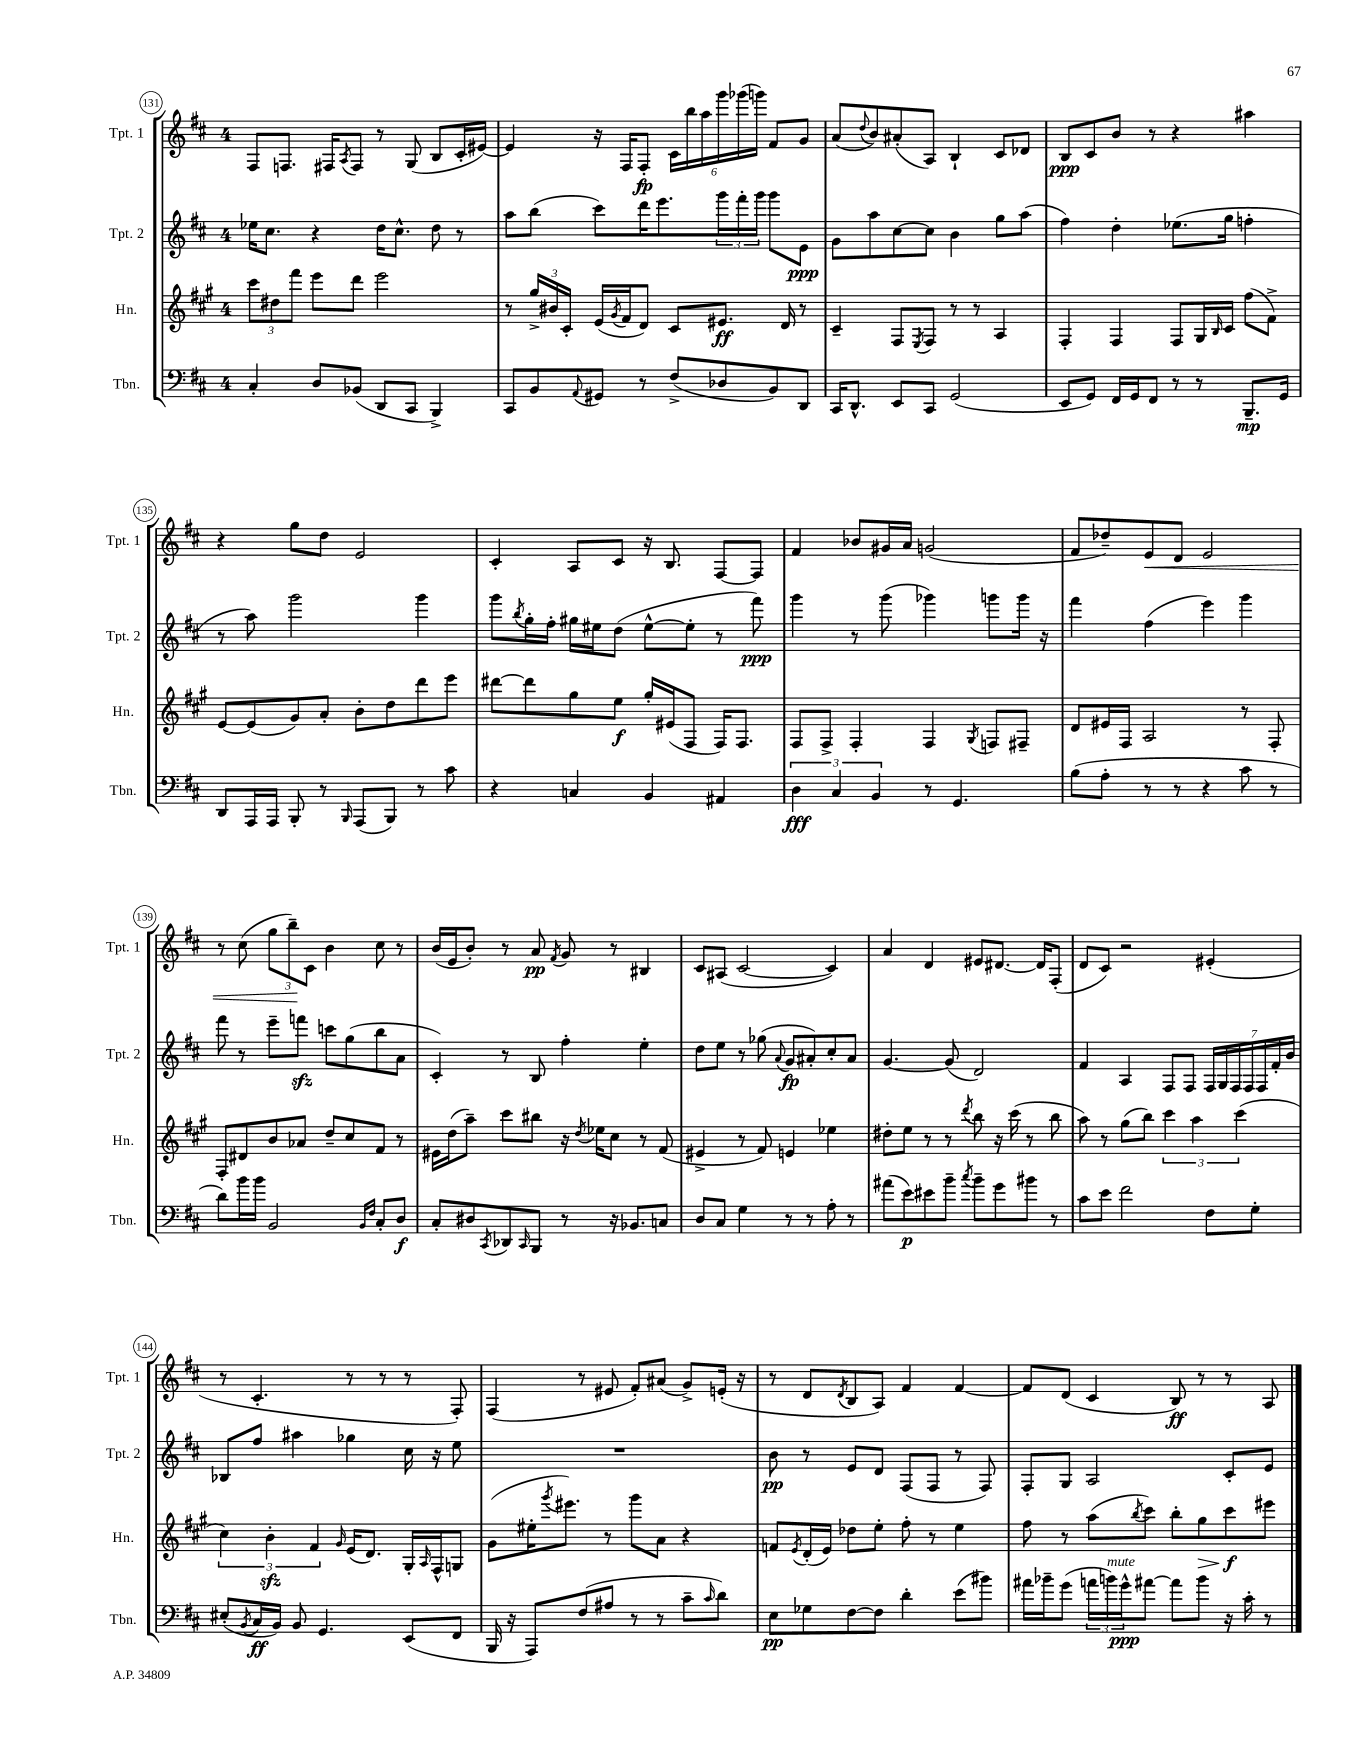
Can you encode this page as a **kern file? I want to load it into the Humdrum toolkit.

**kern	**kern	**kern	**kern
*staff4	*staff3	*staff2	*staff1
*clefF4	*clefG2	*clefG2	*clefG2
*k[f#c#]	*k[f#c#g#]	*k[f#c#]	*k[f#c#]
*M4/4	*M4/4	*M4/4	*M4/4
4C#'	12ccc#	16ee-	8F#
.	.	8.cc#	.
.	12dd#	.	.
.	.	.	8.F
.	12fff#	.	.
8D	8eee	4r	.
.	.	.	16F#
.	.	.	8qA
(8BB-	8ddd	.	8F#
8DD	2eee	16dd	8r
.	.	8.cc#^^	.
8CC#	.	.	(8G
4BBB^)	.	8dd	8B
.	.	8r	16c#'
.	.	.	[16e#)
=	=	=	=
8CC#	8r	8aa	4e#]
8BB	24gg#^	(8bb	.
.	24b#	.	.
.	24c#'	.	.
8qqAA	.	.	.
8GG#	(16e	8ccc#)	16r
.	8qg#	.	.
.	16f#	.	16F#
8r	8d)	16ddd	8F#'
.	.	8.eee	.
(8F#^	8c#	.	24c#
.	.	.	24bb
.	.	.	24aa
8D-	8.e#	24ggg	24ggg
.	.	24fff#'	(24ggg-
.	.	24ggg	24ggg)
8BB)	.	8ggg	8f#
.	16d	.	.
8DD	8r	8e	8g
=	=	=	=
16CC#	4c#~	8g	(8a
8.DD^^	.	.	.
.	.	.	8qqdd
.	.	8aa	8b)
8EE	8F#	[8cc#	(8a#'
.	8qE	.	.
8CC#	8F#	8cc#]	8A)
(2GG	8r	4b	4B`
.	8r	.	.
.	4A	8gg	8c#
.	.	(8aa	8d-
=	=	=	=
8EE	4F#'	4ff#)	8B
8GG)	.	.	8c#
16FF#	4F#	4dd'	8b
16GG	.	.	.
8FF#	.	.	8r
8r	8F#	(8.ee-	4r
8r	16G#	.	.
.	16qqB	.	.
.	16c#	16gg	.
8.BBB~	(8ff#	4ff'	4aa#
.	8f#^)	.	.
16GG	.	.	.
=	=	=	=
8DD	[8e	8r	4r
16AAA	(8e]	8aa)	.
16AAA	.	.	.
8BBB'	8g#)	2ggg	8gg
8r	8a'	.	8dd
16qqBBB	.	.	.
(8AAA	8b'	.	2e
8BBB)	8dd	.	.
8r	8ddd	4ggg	.
8c#	8eee	.	.
=	=	=	=
4r	[8ddd#	8ggg	4c#'
.	.	8qbb	.
.	8ddd#]	16gg'	.
.	.	16ff#'	.
4C	8gg#	16gg#	8A
.	.	16ee#	.
.	8ee	(8dd	8c#
4BB	16gg#'	[8ee#^^	16r
.	(16e#	.	8.B
.	8F#	8ee#']	.
4AA#	16F#)	8r	[8F#
.	8.F#	.	.
.	.	8fff#)	8F#]
=	=	=	=
6D	8F#	4ggg	4f#
.	8F#^	.	.
6C#	.	.	.
.	4F#'	8r	8b-
6BB	.	.	.
.	.	(8ggg	16g#
.	.	.	16a
8r	4F#	4ggg-)	(2g
4.GG	.	.	.
.	8qG#	.	.
.	8F	8ggg	.
.	8F#~	16ggg	.
.	.	16r	.
=	=	=	=
(8B	8d	4fff#	8f#
8A'	16e#	.	8dd-~)
.	16F#	.	.
8r	2A	(4ff#	8e
8r	.	.	8d
4r	.	4eee)	2e
8c#	8r	4ggg	.
8r	8F#'	.	.
=	=	=	=
8d)	8F#'	8fff#	8r
16b	8d#	8r	(8cc#
16b	.	.	.
2BB	8b	8eee~	12gg
.	.	.	12bb~)
.	8a-	8fff	.
.	.	.	12c#
.	8dd~	8ccc	4b
.	8cc#	(8gg	.
16qqBB	.	.	.
16qqF#	.	.	.
8C#'	8f#	8bb	8cc#
8D	8r	8a	8r
=	=	=	=
8C#'	16e#	4c#')	(16b
.	(16dd	.	16e
8D#	8aa~)	.	8b')
8qCC#	.	.	.
8DD-	8ccc#	8r	8r
16qqCC#	.	.	.
8BBB	8bb#	8B	8a
.	.	.	8qf#
8r	16r	4ff#'	8g
.	8qdd	.	.
.	16ee-	.	.
16r	8cc#	.	8r
8.BB-	.	.	.
.	8r	4ee'	4B#
8C	(8f#	.	.
=	=	=	=
8D	4e#^	8dd	8c#
8C#	.	8ee	(8A#
4G	8r	8r	[2c#
.	8f#)	(8gg-	.
.	.	8qqa	.
8r	4e	8g	.
8r	.	8a#')	.
8A'	4ee-	8cc#'	4c#])
8r	.	8a#	.
=	=	=	=
(8a#	8dd#'	[4.g	4a
8e)	8ee	.	.
8e#	8r	.	4d
8b~	8r	(8g]	.
8qcc#	8qddd	.	.
8b~	8bb	2d)	8e#
8g	16r	.	[8.d#
.	(16ccc#	.	.
8b#	8r	.	.
.	.	.	16d#]
8r	8bb	.	(8F#'
=	=	=	=
8c#	8aa)	4f#	8d
8e	8r	.	8c#)
2f#	(8gg#	4A	2r
.	8bb)	.	.
.	6ccc#	8F#	.
.	.	8F#	.
.	6aa	.	.
8F#	.	28F#	(4e#'
.	.	28G	.
.	.	28F#	.
.	(6ccc#	.	.
.	.	28F#	.
8G'	.	.	.
.	.	28F#	.
.	.	28f#'	.
.	.	28b	.
=	=	=	=
(8E#'	6cc#)	8B-	8r
8qBB	.	.	.
16C#	.	8ff#	4.c#'
.	6b'	.	.
16BB)	.	.	.
8BB	.	4aa#	.
.	6f#	.	.
4.GG	.	.	.
.	16qqg#	.	.
.	(16e	4gg-	8r
.	8.d)	.	.
.	.	.	8r
(8EE	16G#'	16cc#	8r
.	16qqA	.	.
.	16F#^^	16r	.
8FF#	8G	8ee	8F#')
=	=	=	=
16BBB	(8g#	1r	(4F#
16r	.	.	.
8AAA)	16ee#'	.	.
.	8qggg#	.	.
.	8.eee#)	.	.
(8F#	.	.	8r
8A#	8r	.	8e#
8r	8ggg#	.	8f#')
8r	8a	.	(8a#
8c#~	4r	.	8g^)
16qqc#	.	.	.
8d)	.	.	(16e'
.	.	.	16r
=	=	=	=
8E	8f	8b	8r
.	8qe	.	.
8G-	(16d'	8r	8d
.	16e)	.	.
.	.	.	8qd
[8F#	8dd-	8e	8B
8F#]	8ee'	8d	8A)
4d'	8ff#'	(8F#	4f#
.	8r	8F#	.
(8e	4ee	8r	[4f#
8b#)	.	8F#)	.
=	=	=	=
16a#	8ff#	8F#'	8f#]
16b-~	.	.	.
(8g	8r	8G	(8d
24a	(8aa	2A	4c#
24b)	.	.	.
24g^^	.	.	.
.	8qbb	.	.
[8a#	8ccc#)	.	.
8a#]	8bb'	.	8B)
8b	8gg#	.	8r
16r	8ccc#	8c#'	8r
16c#'	.	.	.
8r	8eee#	8e	8A
==	==	==	==
*-	*-	*-	*-
